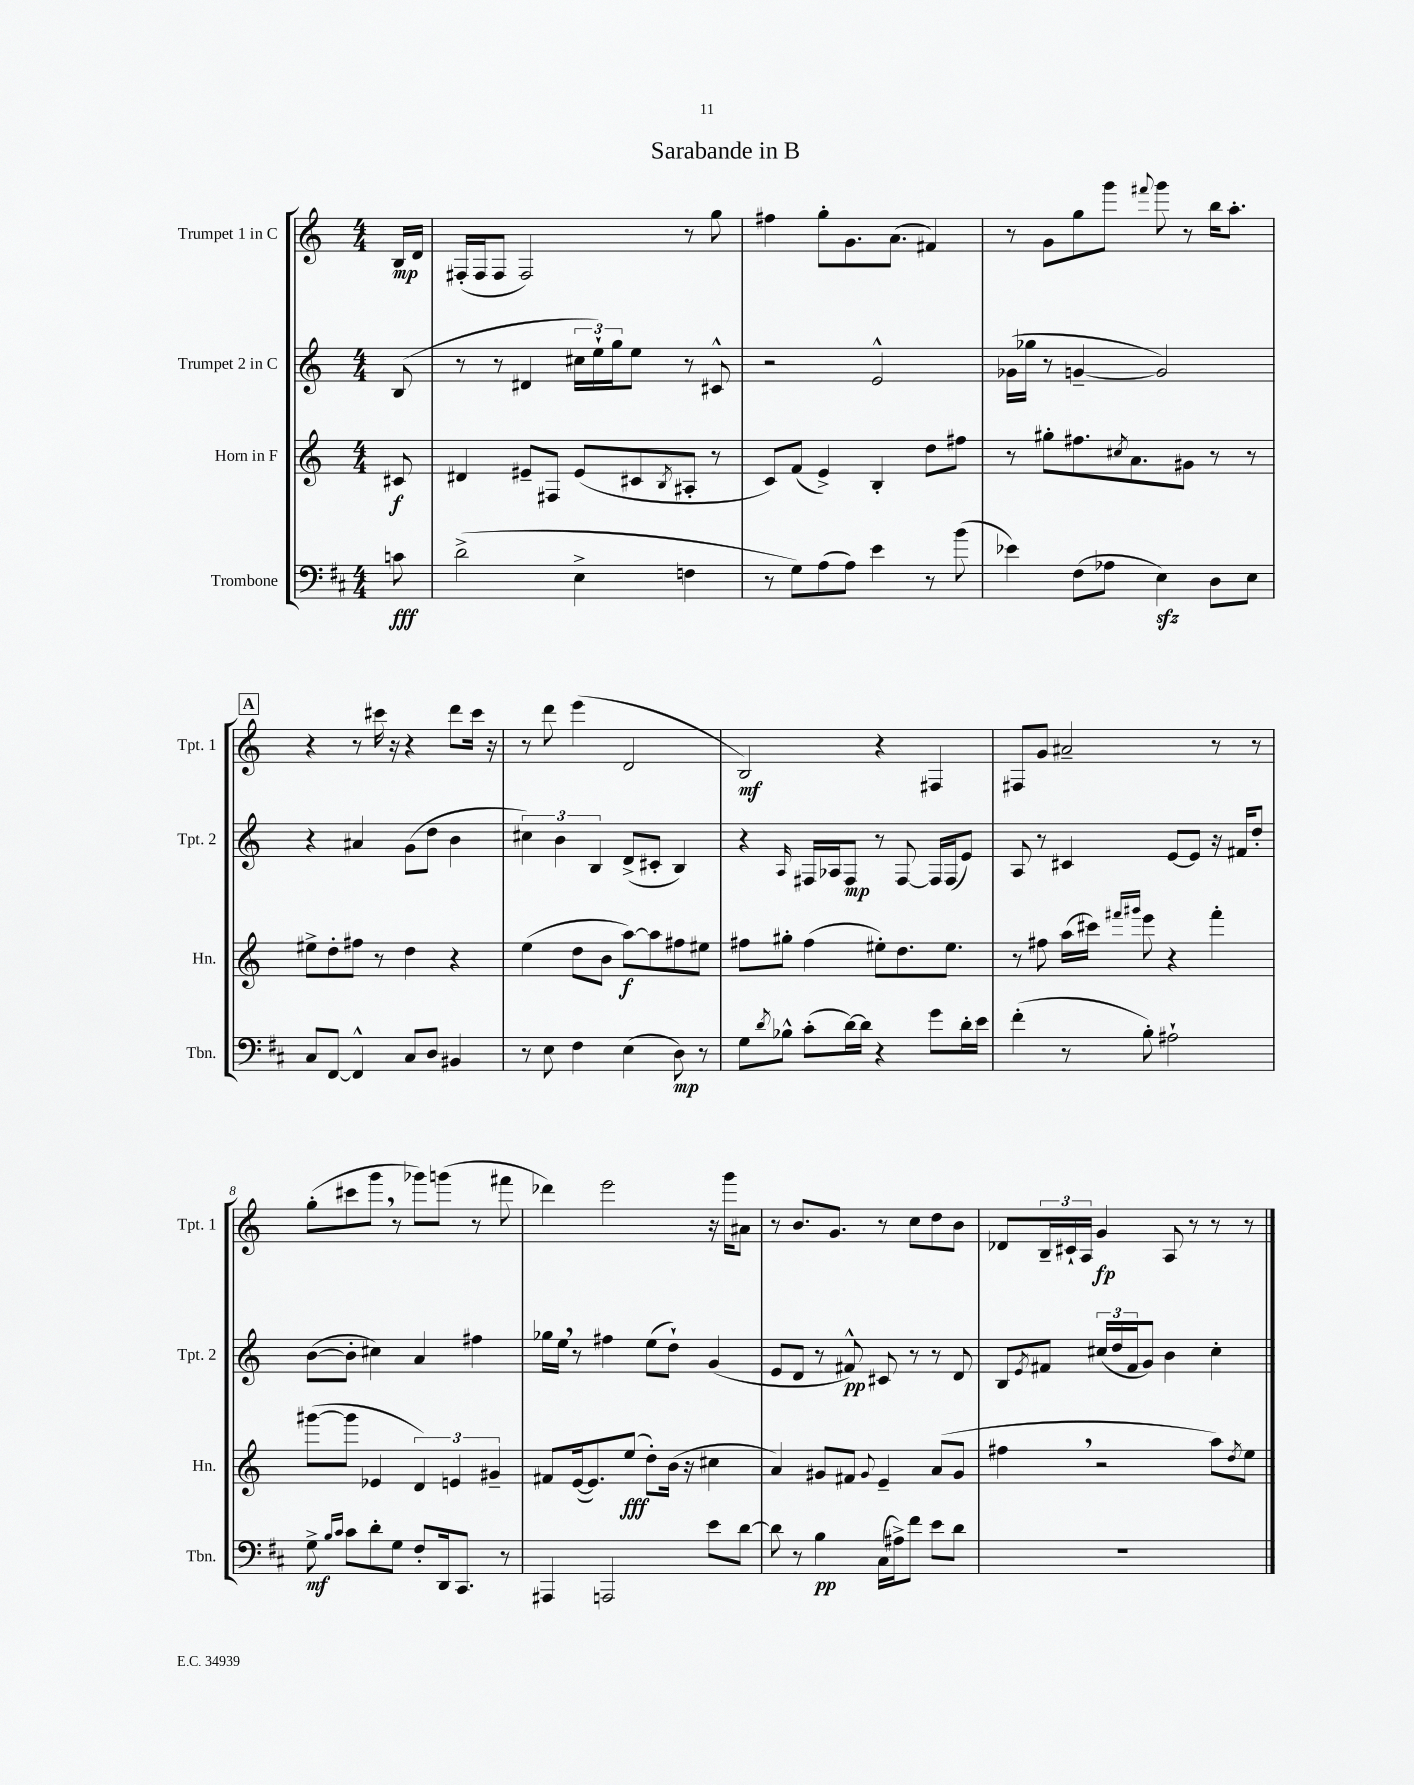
\header { title = "Sarabande in B" }
<<
\new StaffGroup <<
\new Staff = "s0" \with { instrumentName = "Trumpet 1 in C" shortInstrumentName = "Tpt. 1" } {
    \clef treble \key c \major \numericTimeSignature \time 4/4 \partial 8
    b16\mp d'16 |
    fis16-.( fis16 fis8 fis2) r8 g''8 |
    fis''4 g''8-. g'8. a'8.( fis'4) |
    r8 g'8 g''8 g'''8 \appoggiatura { fis'''8 } g'''8 r8 b''16 a''8.-. |
    \mark \markup { \box "A" } r4 r8 cis'''16 r16 r4 d'''8 cis'''16 r16 |
    r8 d'''8 e'''4( d'2 |
    b2\mf) r4 fis4 |
    fis8 g'8 ais'2-- r8 r8 |
    g''8-.( cis'''8 g'''8 \breathe r8 ges'''8) g'''8( r8 fis'''8 |
    des'''4) e'''2 r16 g'''16 ais'8 |
    r8 b'8. g'8. r8 c''8 d''8 b'8 |
    des'8 \tuplet 3/2 { b16-- cis'16-! a16 } g'4\fp a8 r8 r8 r8 \bar "|." |
}
\new Staff = "s1" \with { instrumentName = "Trumpet 2 in C" shortInstrumentName = "Tpt. 2" } {
    \clef treble \key c \major \numericTimeSignature \time 4/4 \partial 8
    b8( |
    r8 r8 dis'4 \tuplet 3/2 { cis''16 e''16-!) g''16 } e''8 r8 cis'8-^ |
    r2 e'2-^ |
    ges'16( ges''16 r8 g'4~-- g'2) |
    \mark \markup { \box "A" } r4 ais'4 g'8( d''8 b'4 |
    \tuplet 3/2 { cis''4) b'4 b4 } d'8->( cis'8-. b4) |
    r4 \grace { a16 } fis16 aes16 fis8\mp r8 fis8~ fis16 fis16( e'8) |
    a8 r8 cis'4 e'8~ e'8 r16 fis'16 d''8-. |
    b'8~( b'8-. cis''4) a'4 fis''4 |
    ges''16 e''16 \breathe r8 fis''4 e''8( d''8-!) g'4( |
    e'8 d'8 r8 fis'8-^\pp) cis'8 r8 r8 d'8 |
    b8 \acciaccatura { e'8 } fis'8 \tuplet 3/2 { cis''16( d''16 fis'16 } g'8) b'4 cis''4-. \bar "|." |
}
\new Staff = "s2" \with { instrumentName = "Horn in F" shortInstrumentName = "Hn." } {
    \clef treble \key c \major \numericTimeSignature \time 4/4 \partial 8
    cis'8\f |
    dis'4 eis'8-- fis8 eis'8( cis'8 \acciaccatura { b8 } ais8-. r8 |
    c'8) f'8( e'4->) b4-. d''8 fis''8 |
    r8 gis''8-. fis''8. \acciaccatura { cis''8 } a'8. gis'8 r8 r8 |
    \mark \markup { \box "A" } eis''8-> d''8-. fis''8 r8 d''4 r4 |
    e''4( d''8 b'8 a''8~\f) a''8 fis''8 eis''8 |
    fis''8 gis''8-. fis''4( eis''8-.) d''8. eis''8. |
    r8 fis''8 a''16( cis'''16) \grace { fis'''16 gis'''16 } e'''8 r4 fis'''4-. |
    gis'''8~( gis'''8 ees'4 \tuplet 3/2 { d'4) e'4 gis'4-- } |
    fis'8 e'16~( e'8.) e''8\fff( d''8-.) b'16( r16 cis''4 |
    a'4) gis'8 fis'8 \appoggiatura { gis'8 } e'4-- a'8( gis'8 |
    fis''4 \breathe r2 a''8) \acciaccatura { d''8 } e''8 \bar "|." |
}
\new Staff = "s3" \with { instrumentName = "Trombone" shortInstrumentName = "Tbn." } {
    \clef bass \key d \major \numericTimeSignature \time 4/4 \partial 8
    c'8\fff |
    d'2->( e4-> f4 |
    r8 g8) a8( a8) e'4 r8 b'8( |
    ees'4) fis8( aes8 e4\sfz) d8 e8 |
    \mark \markup { \box "A" } cis8 fis,8~ fis,4-^ cis8 d8 bis,4 |
    r8 e8 fis4 e4( d8\mp) r8 |
    g8 \acciaccatura { d'8 } bes8-^ cis'8-.( d'16~) d'16 r4 g'8 d'16-. e'16 |
    fis'4-.( r8 b8-.) ais2-! |
    g8->\mf \grace { b16 cis'16 } cis'8 d'8-. g8 fis8-. d,16 cis,8. r8 |
    ais,,4 a,,2 e'8 d'8~ |
    d'8 r8 b4\pp cis16( ais16->) fis'8 e'8 d'8 |
    R1 \bar "|." |
}
>>
>>
